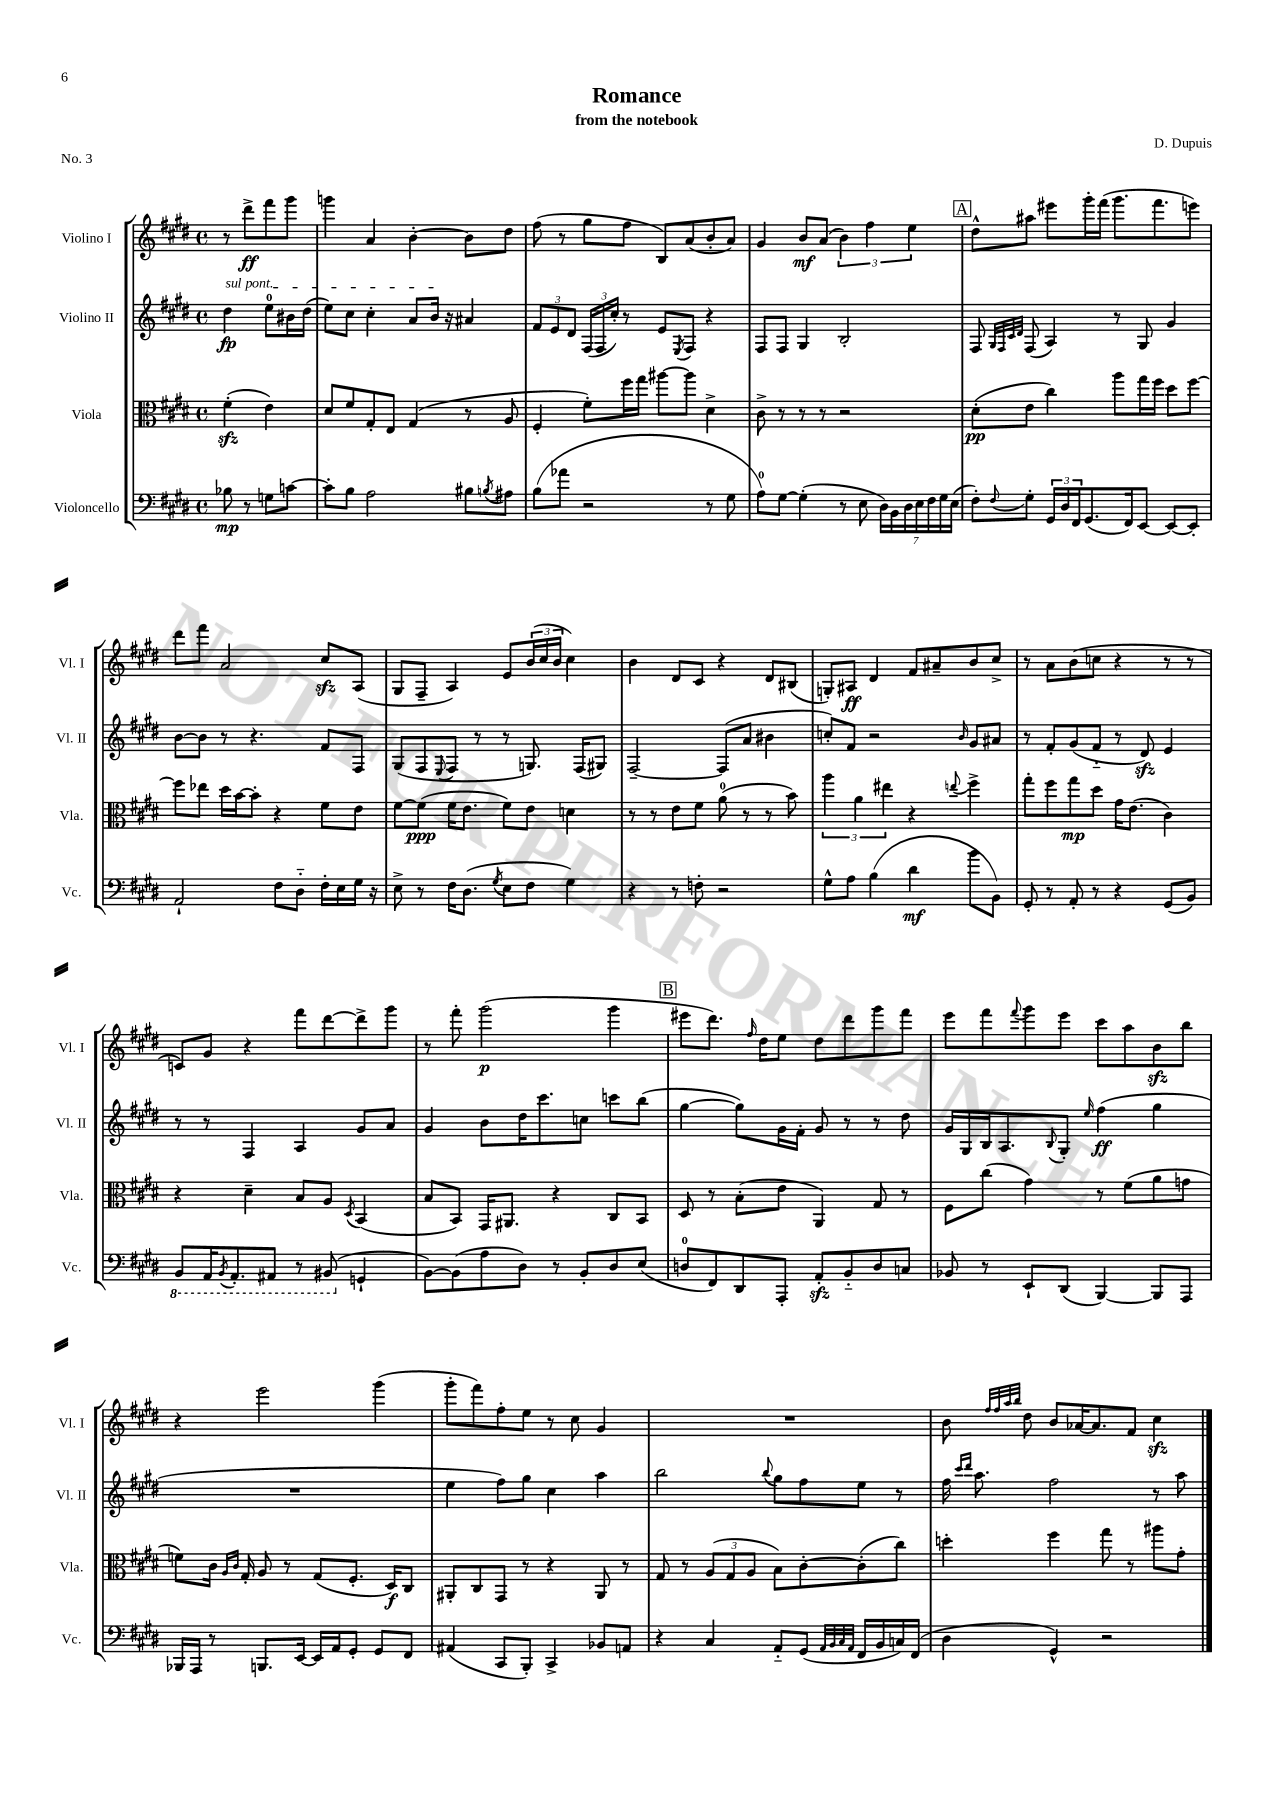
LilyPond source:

\header { title = "Romance" composer = "D. Dupuis" subtitle = "from the notebook" piece = "No. 3" }
<<
\new StaffGroup <<
\new Staff = "s0" \with { instrumentName = "Violino I" shortInstrumentName = "Vl. I" } {
    \clef treble \key e \major \defaultTimeSignature \time 4/4 \partial 2
    r8 dis'''8->\ff fis'''8 gis'''8 |
    g'''4 a'4 b'4~-. b'8 dis''8 |
    fis''8( r8 gis''8 fis''8 b8) a'8( b'8-. a'8) |
    gis'4 b'8\mf a'8( \tuplet 3/2 { b'4) fis''4 e''4 } |
    \mark \markup { \box "A" } dis''8-^ ais''8 eis'''8 gis'''16-. fis'''16( gis'''8. fis'''8. e'''8) |
    dis'''8 fis'''8 a'2 cis''8\sfz a8( |
    gis8 fis8-- a4) e'8 \tuplet 3/2 { b'16( cis''16 b'16 } cis''4) |
    b'4 dis'8 cis'8 r4 dis'8 bis8( |
    g8-.) ais8\ff dis'4 fis'8 ais'8-- b'8 cis''8-> |
    r8 a'8 b'8( c''8 r4 r8 r8 |
    c'8) gis'8 r4 fis'''8 dis'''8~ dis'''8-> gis'''8 |
    r8 fis'''8-. gis'''2\p( gis'''4 |
    \mark \markup { \box "B" } eis'''8 dis'''8.) \grace { fis''16 } dis''16 e''8 dis''8 dis'''8 gis'''8 fis'''8 |
    e'''8 fis'''8 \appoggiatura { fis'''8 } gis'''8 e'''8 cis'''8 a''8 b'8\sfz b''8 |
    r4 e'''2 gis'''4( |
    gis'''8-. fis'''8) fis''8-. e''8 r8 cis''8 gis'4 |
    R1 |
    b'8 \grace { fis''32 fis''32 a''32 b''32 } dis''8 b'8 aes'16~ aes'8. fis'8 cis''4\sfz \bar "|." |
}
\new Staff = "s1" \with { instrumentName = "Violino II" shortInstrumentName = "Vl. II" } {
    \clef treble \key e \major \defaultTimeSignature \time 4/4 \partial 2
    \once \override TextSpanner.bound-details.left.text = \markup { \italic "sul pont." } dis''4\fp\startTextSpan e''8-0 bis'16 dis''16( |
    e''8) cis''8 cis''4-. a'8 b'16\stopTextSpan r16 ais'4 |
    \tuplet 3/2 { fis'8 e'8 dis'8 } \tuplet 3/2 { fis16( fis16 cis''16-.) } r8 e'8 \acciaccatura { e8 } fis8 r4 |
    fis8 fis8 gis4 b2-. |
    \mark \markup { \box "A" } fis8 \grace { gis32 fis32 cis'32 dis'32 } fis8( a4) r8 gis8 gis'4 |
    b'8~ b'8 r8 r4. fis'8 fis8 |
    gis8( fis8 \appoggiatura { e8 } fis8 r8 r8 g8.) fis16( gis8) |
    fis2~-- fis8( a'8 bis'4 |
    c''8-.) fis'8 r2 \grace { b'16 } gis'8 ais'8 |
    r8 fis'8-. gis'8( fis'8-_ r8 dis'8\sfz) e'4 |
    r8 r8 fis4 a4 gis'8 a'8 |
    gis'4 b'8 dis''16 cis'''8. c''8 c'''8 b''8( |
    \mark \markup { \box "B" } gis''4~ gis''8) gis'16 fis'16-. gis'8 r8 r8 dis''8 |
    gis'16 gis16 b16 a8. \appoggiatura { b8 } gis8-. \grace { e''16 } fis''4\ff( gis''4 |
    R1 |
    e''4 fis''8) gis''8 cis''4 a''4 |
    b''2 \appoggiatura { b''8 } gis''8 fis''8 e''8 r8 |
    fis''16 \grace { cis'''16 dis'''16 } a''8. fis''2 r8 a''8 \bar "|." |
}
\new Staff = "s2" \with { instrumentName = "Viola" shortInstrumentName = "Vla." } {
    \clef alto \key e \major \defaultTimeSignature \time 4/4 \partial 2
    fis'4-.\sfz( e'4) |
    dis'8 fis'8 gis8-. e8 gis4( r8 a8 |
    fis4-. fis'8-.) fis''16 gis''16 ais''8~ ais''8 dis'4-> |
    cis'8-> r8 r8 r8 r2 |
    \mark \markup { \box "A" } dis'8-.\pp( e'8 cis''4) a''8 gis''16 fis''16 dis''8 fis''8~ |
    fis''8 ees''8 dis''16 b'16~ b'8-. r4 fis'8 e'8 |
    fis'8~ fis'8\ppp( fis'16 e'8. fis'8) e'8 d'4 |
    r8 r8 e'8 fis'8 a'8-0( r8 r8 b'8) |
    \tuplet 3/2 { a''4 a'4 eis''4 } r4 \appoggiatura { e''8 } fis''4-> |
    gis''8-. fis''8 gis''8\mp dis''8 gis'16 e'8.( cis'4) |
    r4 dis'4-- b8 a8 \acciaccatura { dis8 } b,4( |
    b8 b,8) gis,16 ais,8. r4 cis8 b,8 |
    \mark \markup { \box "B" } dis8 r8 b8-.( e'8 a,4) gis8 r8 |
    fis8 cis''8( gis'4) r8 fis'8( a'8 g'8 |
    f'8) cis'16 \grace { a16 cis'16 } gis16-. a8 r8 gis8( fis8.-. dis16\f) cis8 |
    ais,8-. cis8 gis,8 r8 r4 ais,8 r8 |
    gis8 r8 \tuplet 3/2 { a8( gis8 a8 } b8) cis'8~-. cis'8-.( cis''8) |
    d''4-. fis''4 gis''8 r8 ais''8 gis'8-. \bar "|." |
}
\new Staff = "s3" \with { instrumentName = "Violoncello" shortInstrumentName = "Vc." } {
    \clef bass \key e \major \defaultTimeSignature \time 4/4 \partial 2
    bes8\mp r8 g8 c'8~ |
    c'8-. b8 a2 bis8 \acciaccatura { b8 } ais8 |
    b8( aes'8 r2 r8 gis8 |
    a8-0) gis8~ gis4-.( r8 e8 \tuplet 7/4 { dis16) b,16 dis16 e16 fis16 gis16 e16( } |
    \mark \markup { \box "A" } fis8-.) \appoggiatura { fis8 } gis8-. \tuplet 3/2 { gis,16 dis16 fis,16 } gis,8.( fis,16) e,8~ e,8~ e,8-. |
    a,2-! fis8 dis8-_ fis16-. e16 gis16 r16 |
    e8-> r8 fis16 dis8.( \acciaccatura { gis8 } e8 fis8 gis4) |
    r4 r8 f8-. r2 |
    gis8-^ a8 b4( dis'4\mf b'8 b,8) |
    gis,8-. r8 a,8-. r8 r4 gis,8( b,8) |
    \ottava #-1 b,,8 a,,16 \acciaccatura { b,,8 } a,,8.-. ais,,8 r8 bis,,8( \ottava #0 g,4-! |
    b,8~) b,8( a8 dis8) r8 b,8-. dis8 e8( |
    \mark \markup { \box "B" } d8-0 fis,8) dis,8 a,,8-. a,8-.\sfz b,8-_ d8 c8 |
    bes,8 r8 e,8-! dis,8( b,,4~) b,,8 a,,8 |
    bes,,16 a,,16 r8 b,,8. e,16~ e,16 a,16 gis,8-. gis,8 fis,8 |
    ais,4( cis,8 b,,8-.) cis,4-> bes,8 a,8 |
    r4 cis4 a,8-_ gis,8( \grace { a,32 b,32 cis32 a,32 } fis,16 b,16 c16) fis,16( |
    dis4 gis,4-^) r2 \bar "|." |
}
>>
>>
\layout { \context { \Score \remove "Bar_number_engraver" } }
